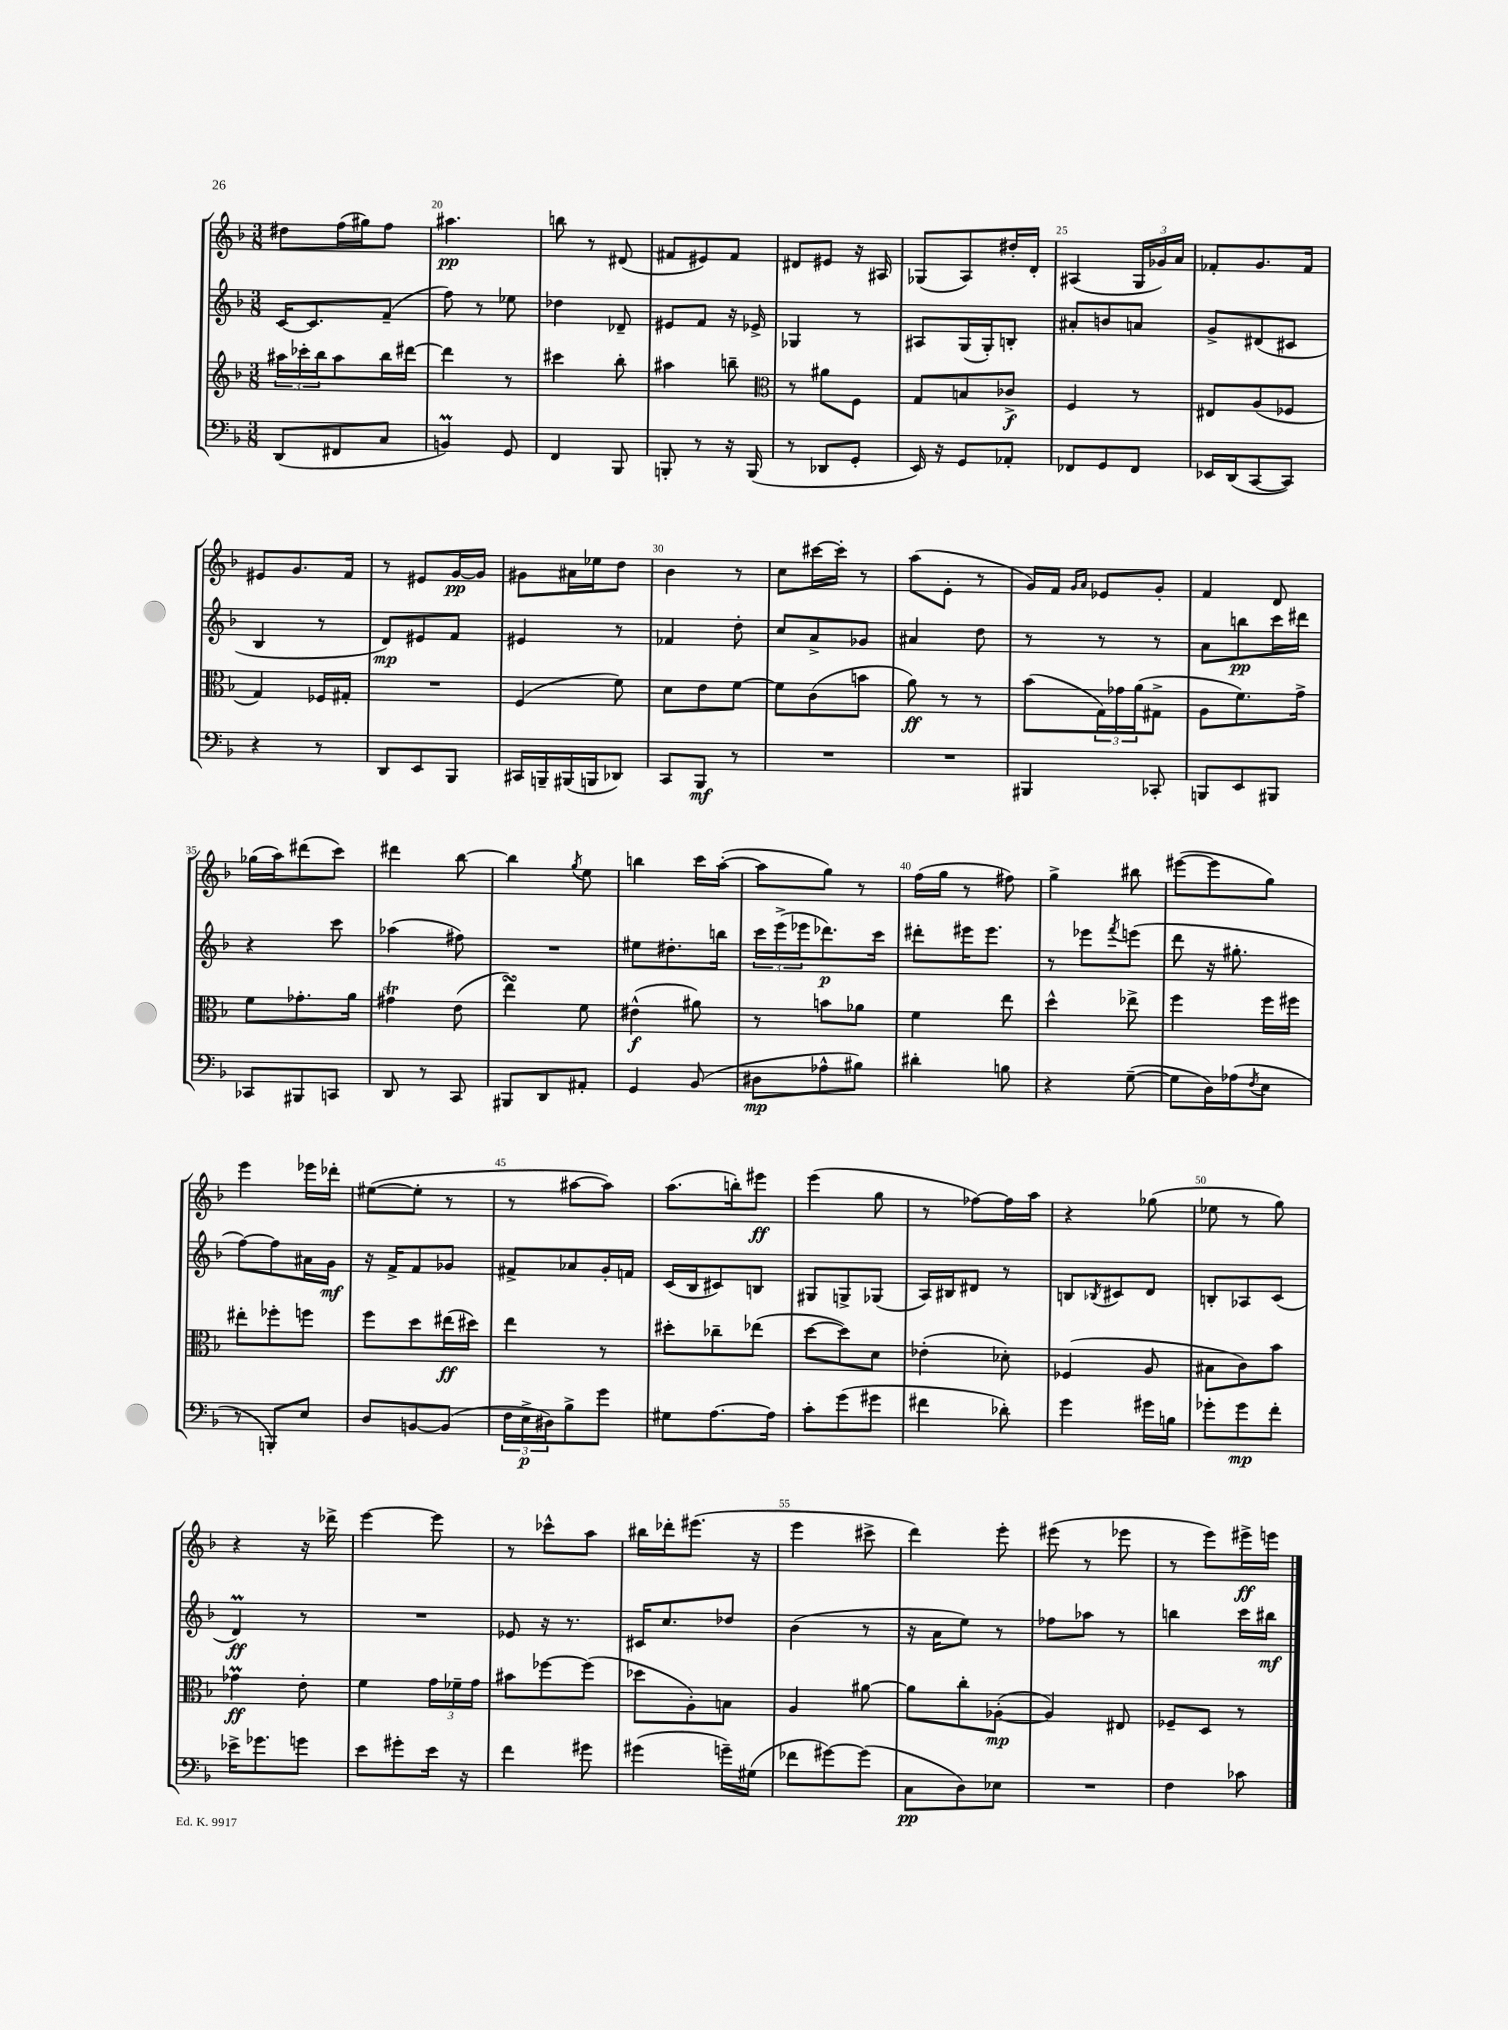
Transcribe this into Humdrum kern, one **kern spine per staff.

**kern	**kern	**kern	**kern
*staff4	*staff3	*staff2	*staff1
*clefF4	*clefG2	*clefG2	*clefG2
*k[b-]	*k[b-]	*k[b-]	*k[b-]
*M3/8	*M3/8	*M3/8	*M3/8
(8DD	24aa#	[16c	8dd#
.	24ccc-'	.	.
.	.	8.c]	.
.	24bb-	.	.
8FF#	8aa#	.	(16ff
.	.	.	16gg#)
8C	16bb-	(8f~	8ff
.	[16ddd#	.	.
=	=	=	=
4BB)	4ddd#]	8ff)	4.aa#
.	.	8r	.
8GG	8r	8ee-	.
=	=	=	=
4FF	4ccc#	4dd-	8bb
.	.	.	8r
8BBB-	8bb-'	8d-~	(8d#
=	=	=	=
8BBB'	4aa#	8e#	8f#
8r	.	8f	8e#)
16r	8bb~	16r	8f#
(16BBB	.	16e-^	.
=	=	=	=
*	*clefC3	*	*
8r	8r	4G-	8d#
8DD-	8a#	.	8e#
8GG'	8F	8r	16r
.	.	.	16A#
=	=	=	=
16EE)	8G	8A#	(8G-
16r	.	.	.
8GG	8B	(16G	8A)
.	.	16G')	.
8AA-'	8c-^	8B'	16dd#'
.	.	.	16d'
=	=	=	=
8FF-	4F	8a#'	(4A#
8GG	.	8b	.
8FF-	8r	8a	24G
.	.	.	24g-)
.	.	.	24a
=	=	=	=
16EE-	8E#	8g^	8f-'
(16DD	.	.	.
[8CC	(8A	(8d#	8.g
8CC])	8F-	8c#	.
.	.	.	16f-
=	=	=	=
4r	4G)	4B-	8e#
.	.	.	8.g
8r	16F-	8r	.
.	16G#'	.	16f
=	=	=	=
8DD	4.r	8d)	8r
8EE	.	8e#	8e#
8BBB-	.	8f	[16g
.	.	.	16g]
=	=	=	=
16CC#	(4F	4e#	8g#
16BBB~	.	.	.
(16BBB#	.	.	16a#
16BBB	.	.	16ee-
8DD-)	8f)	8r	8dd
=	=	=	=
8CC	8d	4f-	4b-
8BBB-	8e	.	.
8r	[8f	8dd'	8r
=	=	=	=
4.r	8f]	8cc	8cc
.	(8c	8a^	[16ccc#
.	.	.	16ccc#']
.	8b	8g-	8r
=	=	=	=
4.r	8a)	4a#	(8aa
.	8r	.	8e'
.	8r	8dd	8r
=	=	=	=
4BBB#	(8b-	8r	16g)
.	.	.	16f
.	.	.	16qqg
.	.	.	16qqa
.	24G)	8r	8e-
.	24g-	.	.
.	(24a	.	.
8CC-'	8G#^	8r	8g'
=	=	=	=
8BBB	8A	8a	4f
8EE	8.f)	8bb	.
8BBB#	.	16ccc	8d
.	16g^	16ddd#	.
=	=	=	=
8CC-	8f	4r	(16gg-
.	.	.	16aa)
8BBB#	8.g-'	.	(8ddd#
8CC	.	8ccc	8ccc)
.	16a	.	.
=	=	=	=
8DD	4g#	(4aa-	4ddd#
8r	.	.	.
8CC	(8e	8ff#)	[8bb-
=	=	=	=
8BBB#	4ee)	4.r	4bb-]
8DD	.	.	.
.	.	.	8qgg
8AA#'	8f	.	8ee
=	=	=	=
4GG	(4e#^^	8ee#	4bb
.	.	8.dd#'	.
(8BB-	8a#)	.	16ccc
.	.	16bb	([16aa'
=	=	=	=
8D#	8r	24ccc	8aa]
.	.	(24eee^	.
.	.	24eee-	.
8A-^^	8b	8.ddd-)	8gg)
8B#)	8a-	.	8r
.	.	16ccc	.
=	=	=	=
4d#'	4f	8ddd#'	(16ff
.	.	.	16gg
.	.	16eee#	8r
.	.	8.eee#	.
8B	8ee	.	8ff#)
=	=	=	=
4r	4dd^^	8r	4gg^
.	.	8eee-	.
.	.	8qfff	.
([8G~	8ee-^	(8eee	8bb#
=	=	=	=
8G]	4ff	8ddd	([8eee#
16D)	.	16r	8eee#]
(16A-	.	8.gg#'	.
8qF	.	.	.
8E	16ff	.	8gg)
.	16ff#	.	.
=	=	=	=
8r	8ee#'	[8ff)	4eee
8BBB')	8ff-'	8ff]	.
8E	8ff	16a#	16eee-
.	.	16g	16ddd-'
=	=	=	=
8D	8ff	16r	([8ee#
.	.	16f^	.
[8BB	8dd	8f	8ee#']
(8BB]	(16ee#	8g-	8r
.	16dd#)	.	.
=	=	=	=
24F	4ee	8f#^	8r
24E^	.	.	.
24D#)	.	.	.
8B-^	.	8a-	[8aa#
8g	8r	16g'	8aa#])
.	.	16f	.
=	=	=	=
8G#	8dd#'	(16c	(8.aa
.	.	16B-	.
[8.A	8cc-~	8c#)	.
.	.	.	16bb')
.	(8ee-	8B	8eee#
16A]	.	.	.
=	=	=	=
8c'	[8dd	8G#	(4eee
(8g	8dd])	8G^	.
8g#	8d	(8G-	8gg
=	=	=	=
4f#	(4e-'	16A)	8r
.	.	16B#	.
.	.	8d#	[8ff-)
8d-')	8d-')	8r	16ff-]
.	.	.	16aa
=	=	=	=
4g	(4F-	8B	4r
.	.	8qB-	.
.	.	8c#	.
16g#	8A	8d	(8gg-
16B	.	.	.
=	=	=	=
8g-'	8B#	8B'	8ee-
8g-	8c)	8A-	8r
8f'	8b-	(8c	8gg)
=	=	=	=
16e-^	4g-	4d)	4r
8.g-	.	.	.
8g	8e'	8r	16r
.	.	.	16ddd-^
=	=	=	=
8e	4f	4.r	[4eee
8g#'	.	.	.
16e	24g	.	8eee]
.	24f-~	.	.
16r	.	.	.
.	24g	.	.
=	=	=	=
4f	8b#	8e-	8r
.	[8ff-	16r	8ccc-^^
.	.	8.r	.
8g#	(8ff-]	.	8aa
=	=	=	=
(4g#	8dd-	16c#	16bb#
.	.	8.cc	16ddd-'
.	8A')	.	(8.eee#
16g~)	8B	8dd-	.
(16G#	.	.	16r
=	=	=	=
8f-	4A	(4b-	4eee
[8g#)	.	.	.
(8g#]	[8a#	8r	8ccc#^
=	=	=	=
8C	8a#]	16r	4ddd)
.	.	16a	.
8D)	8cc'	8ee)	.
8E-	([8A-'	8r	8eee'
=	=	=	=
4.r	4A-])	8ff-	(8eee#
.	.	8aa-	8r
.	8E#	8r	8eee-
=	=	=	=
4F	8F-~	4bb	8r
.	8D	.	8eee)
8c-	8r	16ccc	16eee#^
.	.	16bb#	16eee
==	==	==	==
*-	*-	*-	*-
